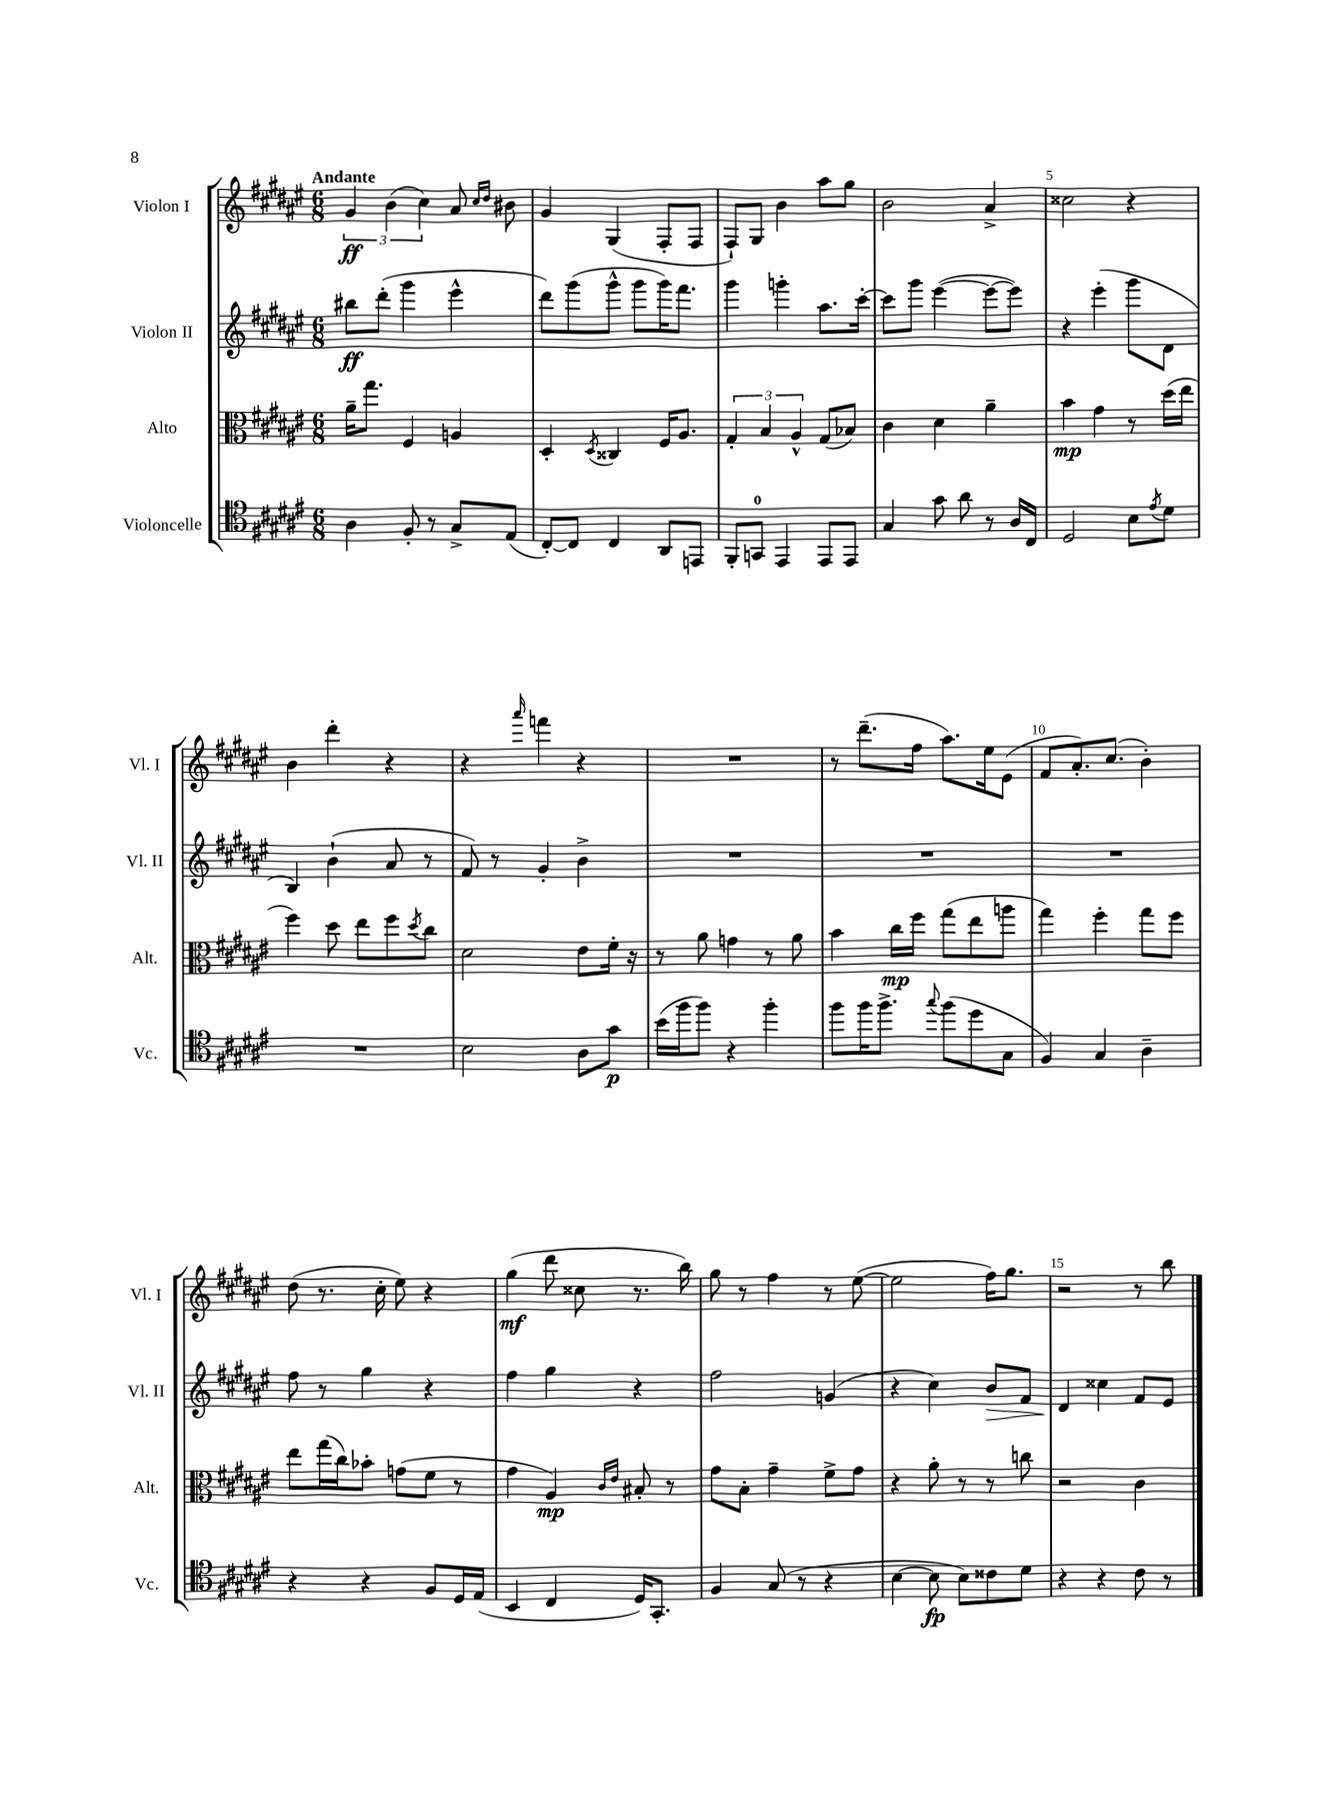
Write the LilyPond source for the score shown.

<<
\new StaffGroup <<
\new Staff = "s0" \with { instrumentName = "Violon I" shortInstrumentName = "Vl. I" } {
    \clef treble \key fis \major \numericTimeSignature \time 6/8 \tempo "Andante"
    \tuplet 3/2 { gis'4\ff b'4( cis''4) } ais'8 \grace { cis''16 dis''16 } bis'8 |
    gis'4 gis4( fis8-. fis8 |
    fis8-!) gis8 b'4 ais''8 gis''8 |
    b'2 ais'4-> |
    cisis''2 r4 |
    b'4 dis'''4-. r4 |
    r4 \grace { ais'''16 } f'''4 r4 |
    R2. |
    r8 dis'''8.--( fis''16 ais''8.) eis''16 eis'8( |
    fis'8 ais'8.-.) cis''8.( b'4-.) |
    dis''8( r8. cis''16-. eis''8) r4 |
    gis''4\mf( dis'''8 cisis''8 r8. b''16) |
    gis''8 r8 fis''4 r8 eis''8~( |
    eis''2 fis''16) gis''8. |
    r2 r8 b''8 \bar "|." |
}
\new Staff = "s1" \with { instrumentName = "Violon II" shortInstrumentName = "Vl. II" } {
    \clef treble \key fis \major \numericTimeSignature \time 6/8
    bis''8\ff dis'''8-.( gis'''4 eis'''4-^ |
    dis'''8) gis'''8( gis'''8-^ gis'''8 gis'''16) fis'''8. |
    gis'''4 g'''4-. ais''8. cis'''16~-. |
    cis'''8 gis'''8 eis'''4~( eis'''8~ eis'''8) |
    r4 eis'''4-.( gis'''8 dis'8 |
    b4) b'4-!( ais'8 r8 |
    fis'8) r8 gis'4-. b'4-> |
    R2. |
    R2. |
    R2. |
    fis''8 r8 gis''4 r4 |
    fis''4 gis''4 r4 |
    fis''2 g'4( |
    r4 cis''4) b'8\> fis'8 |
    dis'4\! cisis''4 fis'8 eis'8 \bar "|." |
}
\new Staff = "s2" \with { instrumentName = "Alto" shortInstrumentName = "Alt." } {
    \clef alto \key fis \major \numericTimeSignature \time 6/8
    ais'16-- gis''8. fis4 a4 |
    dis4-. \acciaccatura { dis8 } cisis4 fis16 ais8. |
    \tuplet 3/2 { gis4-. b4 ais4-^ } gis8( bes8) |
    cis'4 dis'4 ais'4-- |
    b'4\mp gis'4 r8 dis''16( eis''16 |
    fis''4) dis''8 eis''8 fis''8 \acciaccatura { dis''8 } cis''8 |
    dis'2 eis'8 fis'16-. r16 |
    r8 ais'8 g'4 r8 ais'8 |
    b'4 cis''16\mp fis''16 gis''8( eis''8 a''8 |
    gis''4) fis''4-. gis''8 fis''8 |
    eis''8 gis''16( cis''16) bes'8-. g'8( fis'8 r8 |
    gis'4 ais4\mp) \grace { cis'16 eis'16 } bis8-. r8 |
    gis'8 b8-. gis'4-- fis'8-> gis'8 |
    r4 ais'8-. r8 r8 c''8 |
    r2 cis'4 \bar "|." |
}
\new Staff = "s3" \with { instrumentName = "Violoncelle" shortInstrumentName = "Vc." } {
    \clef tenor \key fis \major \numericTimeSignature \time 6/8
    ais4 fis8-. r8 gis8-> eis8( |
    cis8~-.) cis8 cis4 ais,8 e,8 |
    fis,8-. g,8-0 eis,4 eis,8 eis,8 |
    gis4 gis'8 ais'8 r8 ais16 cis16 |
    dis2 b8 \acciaccatura { eis'8 } dis'8 |
    R2. |
    b2 ais8 gis'8\p |
    b'16( fis''16 fis''8) r4 fis''4-. |
    fis''8 fis''16 fis''8.-> \appoggiatura { gis''8 } fis''8( dis''8 gis8 |
    fis4) gis4 ais4-- |
    r4 r4 fis8 dis16 eis16( |
    b,4 cis4 dis16) gis,8.-. |
    fis4 gis8( r8 r4 |
    b4~ b8\fp b8) cisis'8 dis'8 |
    r4 r4 cis'8 r8 \bar "|." |
}
>>
>>
\layout { \context { \Score \override BarNumber.break-visibility = ##(#f #t #t) barNumberVisibility = #(every-nth-bar-number-visible 5) } }
